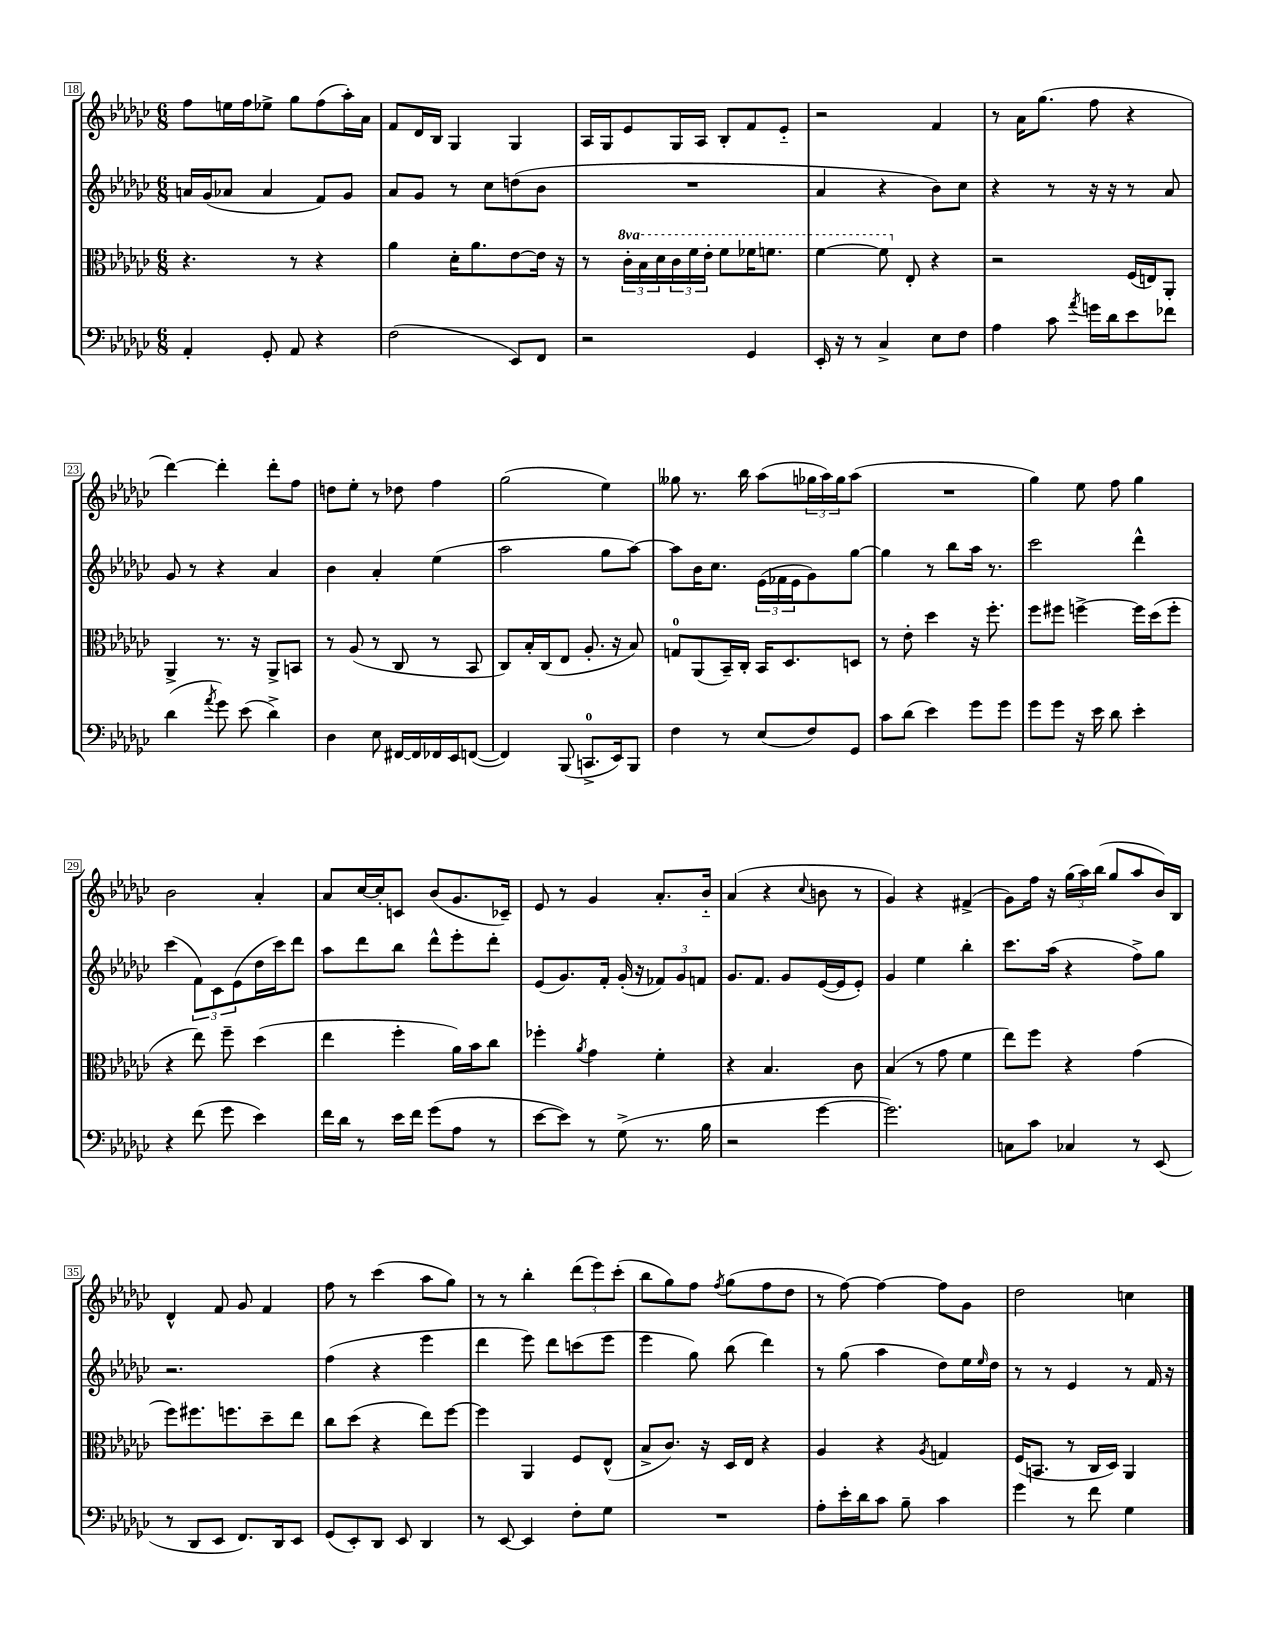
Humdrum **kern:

**kern	**kern	**kern	**kern
*staff4	*staff3	*staff2	*staff1
*clefF4	*clefC3	*clefG2	*clefG2
*k[b-e-a-d-g-c-]	*k[b-e-a-d-g-c-]	*k[b-e-a-d-g-c-]	*k[b-e-a-d-g-c-]
*M6/8	*M6/8	*M6/8	*M6/8
4AA-'	4.r	16a	8ff
.	.	(16g-	.
.	.	8a-	16ee
.	.	.	16ff
8GG-'	.	4a-	8ee-^
8AA-	8r	.	8gg-
4r	4r	8f)	(8ff
.	.	8g-	16aa-')
.	.	.	16a-
=	=	=	=
(2F	4a-	8a-	8f
.	.	8g-	16d-
.	.	.	16B-
.	16d-'	8r	4G-
.	8.a-	.	.
.	.	8cc-	.
8EE-)	[8e-	(8dd	4G-
8FF	16e-]	8b-	.
.	16r	.	.
=	=	=	=
2r	8r	2.r	16A-
.	.	.	16G-
.	24cc-'	.	8e-
.	24b-	.	.
.	24dd-	.	.
.	24cc-	.	16G-
.	24ff	.	.
.	.	.	16A-
.	24ee-'	.	.
.	8ff	.	8B-'
4GG-	16ff-	.	8f
.	8.ff	.	.
.	.	.	8e-'~
=	=	=	=
16EE-'	[4ff	4a-	2r
16r	.	.	.
8r	.	.	.
4C-^	8ff]	4r	.
.	8E-'	.	.
8E-	4r	8b-)	4f
8F	.	8cc-	.
=	=	=	=
4A-	2r	4r	8r
.	.	.	16a-
.	.	.	(8.gg-
8c-	.	8r	.
8qa-	.	.	.
16g	.	16r	8ff
16d-	.	16r	.
8e-	(16F	8r	4r
.	16E)	.	.
8f-	8AA-'	8a-	.
=	=	=	=
(4d-	4AA-^	8g-	[4ddd-)
.	.	8r	.
8qa-	.	.	.
8g-)	8.r	4r	4ddd-']
(8e-	.	.	.
.	16r	.	.
4d-^)	8AA-^	4a-	8ddd-'
.	8BB	.	8ff
=	=	=	=
4D-	8r	4b-	8dd
.	(8A-	.	8ee-'
8E-	8r	4a-'	8r
[16FF#	8C-	.	8dd-
16FF#]	.	.	.
16FF-	8r	(4ee-	4ff
16EE-	.	.	.
([8FF	8BB-	.	.
=	=	=	=
4FF])	8C-)	2aa-	(2gg-
.	16B-'	.	.
.	(16C-	.	.
(8BBB-	8E-	.	.
8.CC^	8.A-'	.	.
.	.	8gg-	4ee-)
16EE-)	16r	.	.
8BBB-	8B-)	[8aa-)	.
=	=	=	=
4F	8G	8aa-]	8gg--
.	(8AA-	16b-	8.r
.	.	8.cc-	.
8r	16BB-~)	.	.
.	16C-'	.	16bb-
(8E-	16BB-	(24e-	(8aa-
.	.	24f-	.
.	8.D-	.	.
.	.	24e-	.
8F)	.	8g-)	24gg-
.	.	.	24aa-)
.	.	.	24gg-
8GG-	8D	[8gg-	(8aa-
=	=	=	=
8c-	8r	4gg-]	2.r
(8d-	8e-'	.	.
4e-)	4dd-	8r	.
.	.	8bb-	.
8g-	16r	16aa-	.
.	8.ff'	8.r	.
8g-	.	.	.
=	=	=	=
8g-	8ff	2ccc-	4gg-)
8g-	8ff#	.	.
16r	[4ff^	.	8ee-
16e-	.	.	.
8d-	.	.	8ff
4e-'	16ff]	4ddd-^^	4gg-
.	(16dd-	.	.
.	8ff'	.	.
=	=	=	=
4r	4r	(4ccc-	2b-
(8f	8ee-)	12f)	.
.	.	12c-	.
8g-	8ff~	.	.
.	.	(12e-	.
4e-)	(4dd-	16dd-	4a-'
.	.	16ccc-)	.
.	.	8ddd-	.
=	=	=	=
16f	4ee-	8aa-	8a-
16d-	.	.	.
8r	.	8ddd-	[16cc-
.	.	.	16cc-']
16e-	4ff'	8bb-	8c
16f	.	.	.
(8g-	.	8ddd-^^	(8b-
8A-	16a-)	8eee-'	8.g-
.	16b-	.	.
8r	8cc-	8ddd-'	.
.	.	.	16c-~)
=	=	=	=
[8e-	4ff-'	(8e-	8e-
8e-])	.	8.g-)	8r
.	8qa-	.	.
8r	4g-	.	4g-
.	.	16f'	.
(8G-^	.	(16g-'	.
.	.	16r	.
8.r	4f'	12f-)	8.a-'
.	.	12g-	.
.	.	12f	.
16B-	.	.	16b-'~
=	=	=	=
2r	4r	8.g-	(4a-
.	.	8.f	.
.	4.B-	.	4r
.	.	8g-	.
.	.	.	8qqcc-
[4g-	.	([16e-	8b
.	.	16e-]	.
.	8c-	8e-')	8r
=	=	=	=
2.g-])	(4B-	4g-	4g-)
.	8r	4ee-	4r
.	8g-	.	.
.	4f	4bb-'	(4f#^
=	=	=	=
8C	8ee-)	8.ccc-	8g-)
8c-	8ff	.	16ff
.	.	(16aa-	16r
4C-	4r	4r	(24gg-
.	.	.	24aa-)
.	.	.	(24bb-
.	.	.	8gg-
8r	(4g-	8ff^)	8aa-
(8EE-	.	8gg-	16b-)
.	.	.	16B-
=	=	=	=
8r	8ff)	2.r	4d-^^
8DD-	8.ff#	.	.
8EE-	.	.	8f
.	8.ff	.	.
8.FF)	.	.	8g-
.	8dd-~	.	4f
16DD-	.	.	.
8EE-	8ee-	.	.
=	=	=	=
(8GG-	8cc-	(4ff	8ff
8EE-')	(8dd-	.	8r
8DD-	4r	4r	(4ccc-
8EE-	.	.	.
4DD-	8ee-)	4eee-	8aa-
.	[8ff	.	8gg-)
=	=	=	=
8r	4ff]	4ddd-	8r
[8EE-	.	.	8r
4EE-]	4AA-	8eee-)	4bb-'
.	.	8ddd-	.
8F'	8F	(8ccc	(12ddd-
.	.	.	12eee-)
8G-	(8E-^^	8eee-	.
.	.	.	(12ccc-'
=	=	=	=
2.r	8B-^	4eee-	8bb-
.	8.c-)	.	8gg-)
.	.	8gg-)	8ff
.	16r	.	.
.	.	.	8qff
.	16D-	(8bb-	(8gg-
.	16E-	.	.
.	4r	4ddd-)	8ff
.	.	.	8dd-
=	=	=	=
8A-'	4A-	8r	8r
16e-'	.	(8gg-	[8ff)
16d-	.	.	.
8c-	4r	4aa-	4ff_
8B-~	.	.	.
.	8qA-	.	.
4c-	4G	8dd-)	8ff]
.	.	16ee-	8g-
.	.	16qqee-	.
.	.	16dd-	.
=	=	=	=
4g-	(16F	8r	2dd-
.	8.BB	.	.
.	.	8r	.
8r	8r	4e-	.
8f	16C-	.	.
.	16D-)	.	.
4G-	4AA-	8r	4cc
.	.	16f	.
.	.	16r	.
==	==	==	==
*-	*-	*-	*-
